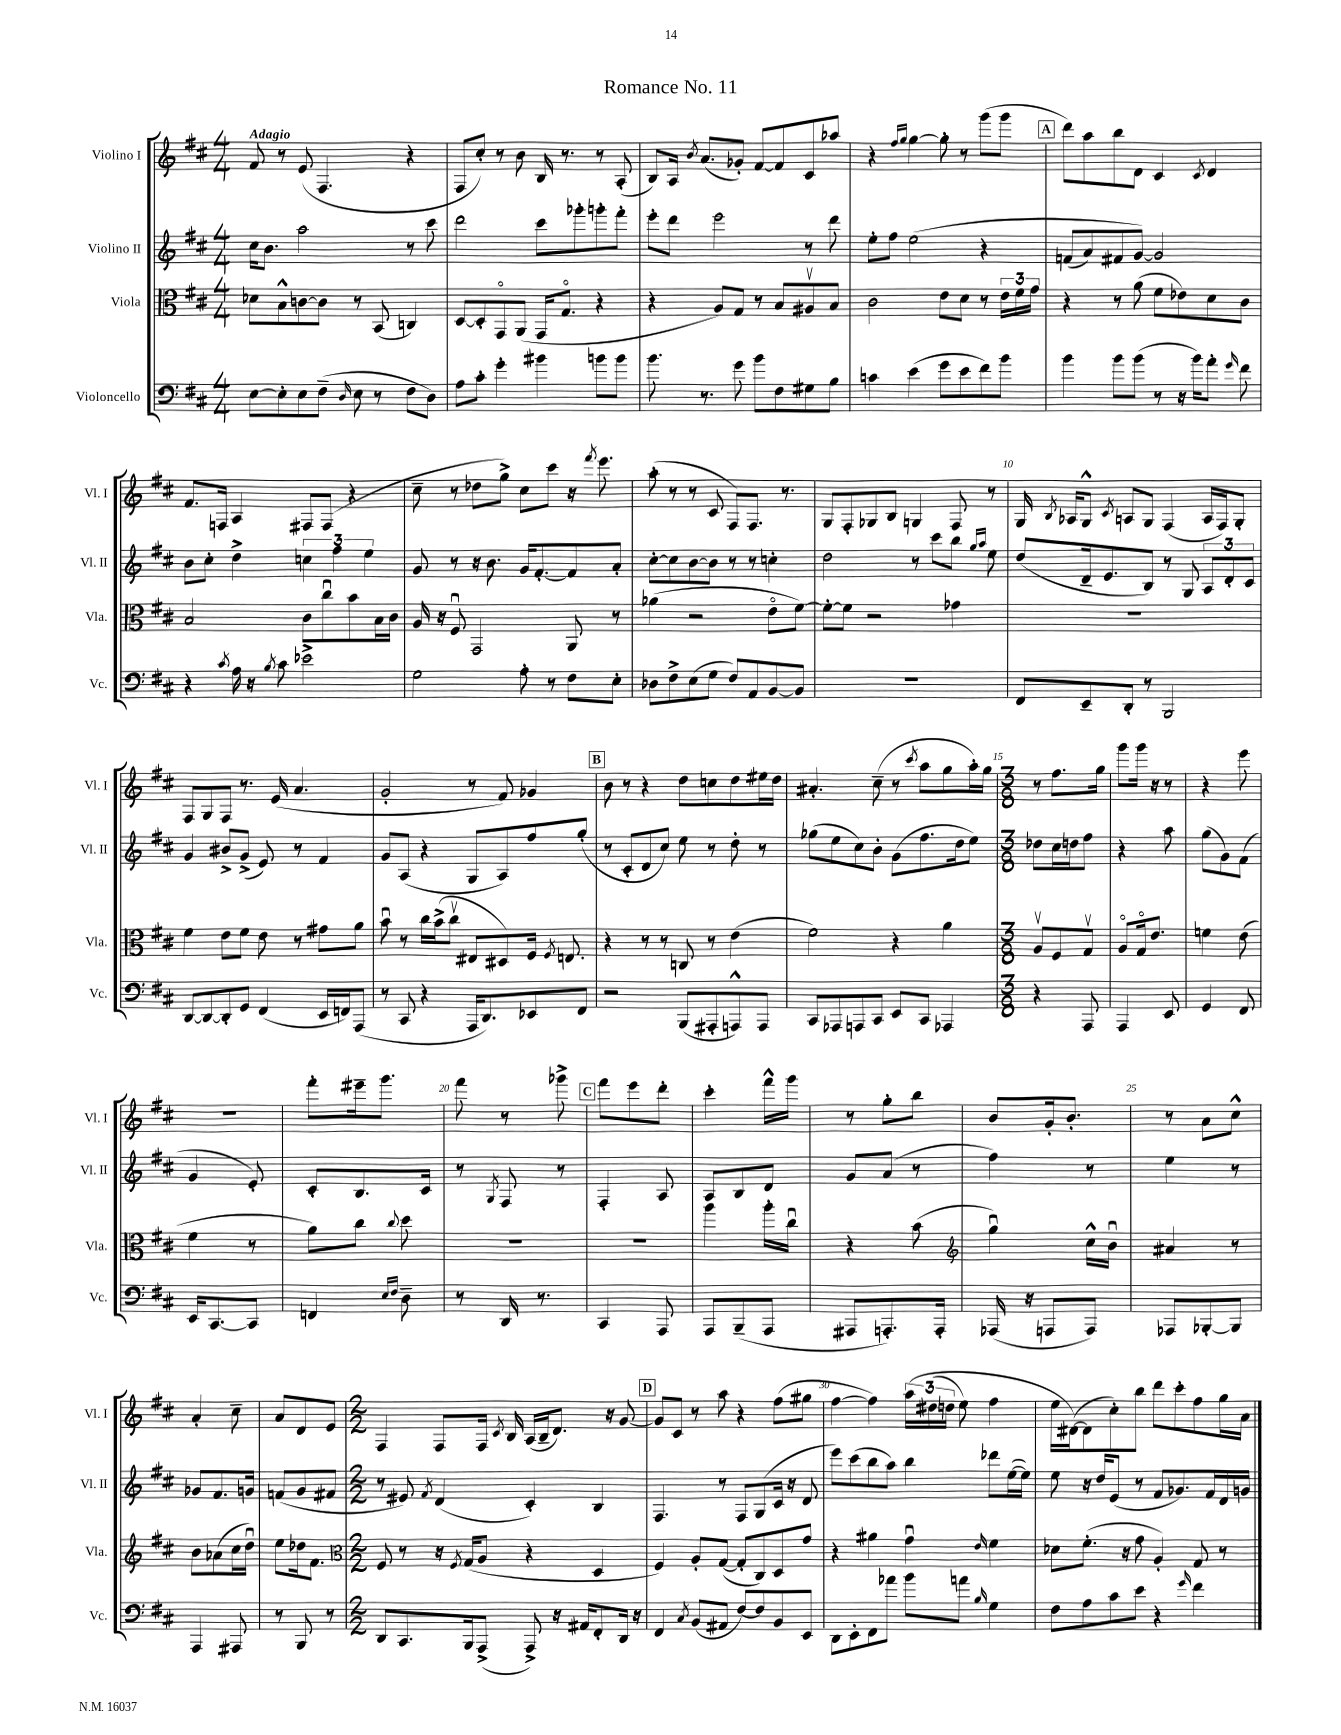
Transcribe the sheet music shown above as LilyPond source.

\header { title = "Romance No. 11" }
<<
\new StaffGroup <<
\new Staff = "s0" \with { instrumentName = "Violino I" shortInstrumentName = "Vl. I" } {
    \clef treble \key d \major \numericTimeSignature \time 4/4 \tempo "Adagio"
    \autoBeamOff fis'8 r8 e'8( fis4. r4 |
    fis8[ cis''8]-.) r8 b'8 b16 r8. r8 a8-.( |
    b8[) a16] \acciaccatura { b'8 } a'8.[( ges'8]-.) fis'8[~ fis'8 cis'8 aes''8] |
    r4 \grace { fis''16[ g''16] } g''4~ g''8-. r8 g'''8[( g'''8] |
    \mark \markup { \box "A" } d'''8[) a''8 b''8 d'8] cis'4 \acciaccatura { cis'8 } d'4 |
    fis'8.[ f16] a4 fis8[ fis8]( r4 |
    cis''8-- r8 des''8[ g''8]->) cis''8[ cis'''8] r16 \acciaccatura { fis'''8 } e'''8. |
    a''8-.( r8 r8 cis'8 fis8[) fis8.] r8. |
    g8[ fis8-. ges8 b8] g4 fis8 r8 |
    g16 \acciaccatura { b8 } aes16[ g8]-^ \acciaccatura { cis'8 } a8[ g8] fis4( a16[ fis16) g8]-. |
    fis8[ g8 fis8] r8. e'16( a'4. |
    g'2-. r8 fis'8) ges'4 |
    \mark \markup { \box "B" } b'8 r8 r4 d''8[ c''8 d''8 eis''16 d''16] |
    ais'4.-. cis''8--( r8 \acciaccatura { cis'''8 } a''8[ g''8 a''16-.) g''16] |
    \numericTimeSignature \time 3/8 r8 fis''8.[ g''16] |
    g'''8[ g'''16] r16 r8 |
    r4 e'''8 |
    R4. |
    fis'''8[-. eis'''16-- g'''8.] |
    fis'''8 r8 ges'''8-> |
    \mark \markup { \box "C" } fis'''8[ e'''8 d'''8]-. |
    cis'''4-. fis'''16[-^ g'''16] |
    r8 g''8[-. b''8] |
    b'8[ g'16-. b'8.]-. |
    r8 a'8[ cis''8]-^ |
    a'4-. cis''8-- |
    a'8[ d'8 e'8] |
    \numericTimeSignature \time 2/2 fis4 fis8[ fis16] \acciaccatura { cis'8 } b16 a16[( b16-- d'8.]) r16 g'8~ |
    \mark \markup { \box "D" } g'8[ cis'8] r8 a''8 r4 fis''8[( gis''8] |
    fis''4~ fis''4) \tuplet 3/2 { a''16[\( dis''16( d''16] } e''8) fis''4 |
    e''16[ dis'16~(\) dis'8 cis''8-.) b''8] d'''8[ cis'''8-. fis''8 g''16 a'16] \bar "|." |
}
\new Staff = "s1" \with { instrumentName = "Violino II" shortInstrumentName = "Vl. II" } {
    \clef treble \key d \major \numericTimeSignature \time 4/4
    \autoBeamOff cis''16[ b'8.] a''2 r8 cis'''8 |
    d'''2 cis'''8[ ges'''8-. g'''8-. fis'''8]-. |
    e'''8[-. d'''8] e'''2 r8 d'''8 |
    e''8[-. fis''8] e''2\( r4 |
    \mark \markup { \box "A" } f'8[( a'8) fis'8 g'8]~\) g'2 |
    b'8[ cis''8]-. d''4-> \tuplet 3/2 { c''4 fis''4 e''4 } |
    g'8 r8 r16 b'8. g'16[ fis'8.~-. fis'8 a'8]-. |
    cis''8[~-. cis''8 b'8~ b'8] r8 r8 c''4-. |
    d''2 r8 cis'''8[ b''8] \grace { g''16[ a''16] } e''8 |
    d''8[( d'16-- e'8. b8]) r8 g8 \tuplet 3/2 { a8[ d'8-. cis'8] } |
    g'4 bis'8[-> g'8]->( e'8) r8 fis'4 |
    g'8[ a8]( r4 g8[ a8) fis''8 g''8]-.( |
    \mark \markup { \box "B" } r8 cis'8[-. d'8 cis''8]) e''8 r8 d''8-. r8 |
    ges''8[( e''8 cis''8) b'8]-. g'8[( fis''8. d''16 e''8]) |
    \numericTimeSignature \time 3/8 des''8[ cis''16 d''16 fis''8] |
    r4 a''8 |
    g''8[( g'8) fis'8]( |
    g'4 e'8-.) |
    cis'8[-. b8. cis'16] |
    r8 \acciaccatura { g8 } fis8 r8 |
    \mark \markup { \box "C" } fis4-. a8 |
    a8[ b8 d'8] |
    g'8[ a'8]( r8 |
    fis''4) r8 |
    e''4 r8 |
    ges'8[ fis'8. g'16] |
    f'8[( g'8 fis'8] |
    \numericTimeSignature \time 2/2 r8 eis'8) \acciaccatura { fis'8 } d'4( cis'4-.) b4 |
    \mark \markup { \box "D" } fis4. r8 fis8[ g8( cis'16] r16 d'8 |
    e'''8[) cis'''8( b''8 a''8]) b''4 des'''8[ e''16~( e''16]) |
    e''8 r16 d''16[ e'8]( r8 fis'8[ ges'8.) fis'16 d'16 g'16] \bar "|." |
}
\new Staff = "s2" \with { instrumentName = "Viola" shortInstrumentName = "Vla." } {
    \clef alto \key d \major \numericTimeSignature \time 4/4
    \autoBeamOff des'8[ b8-^ c'8~ c'8] r8 b,8( c4) |
    d8[~ d8-. g,8\flageolet a,8]( g,16[ g8.]\flageolet r4 |
    r4 a8[) g8] r8 b8[ ais8\upbow b8] |
    cis'2 e'8[ d'8] r8 \tuplet 3/2 { e'16[ fis'16 g'16] } |
    \mark \markup { \box "A" } r4 r8 a'8( fis'8[ ees'8) d'8 cis'8] |
    b2 cis'8[ cis''8\downbow b'8 b16 cis'16] |
    a16 r16 fis8\downbow g,2 a,8 r8 |
    aes'4( r2 e'8[\flageolet fis'8]~) |
    fis'8[~-. fis'8] r2 ges'4 |
    R1 |
    fis'4 e'8[ fis'8] e'8 r8 gis'8[ a'8] |
    b'8\downbow r8 cis''16[ b'16->( cis''8]\upbow eis8[ dis8) fis16] \acciaccatura { fis8 } e8. |
    \mark \markup { \box "B" } r4 r8 r8 c8 r8 e'4( |
    fis'2) r4 a'4 |
    \numericTimeSignature \time 3/8 a8[\upbow fis8 g8]\upbow |
    a8[\flageolet g16\flageolet e'8.] |
    f'4 e'8( |
    fis'4 r8 |
    a'8[) cis''8] \appoggiatura { cis''8 } d''8 |
    R4. |
    \mark \markup { \box "C" } R4. |
    a''4 a''16[-. cis''16]\downbow |
    r4 b'8( |
    \clef treble g''4\downbow) cis''16[-^ b'16]\downbow |
    ais'4 r8 |
    b'8[ aes'8( cis''16 d''16]\downbow) |
    e''8[ des''16 fis'8.] |
    \numericTimeSignature \time 2/2 \clef alto fis8 r8 r16 \acciaccatura { fis8 } g16[( a8] r4 d4 |
    \mark \markup { \box "D" } fis4) a8[-. g8]~( g8[-. cis8) d8 g'8] |
    r4 ais'4 g'4\downbow \grace { e'16 } fis'4 |
    des'8[ fis'8.]-.( r16 g'8 a4-.) g8 r8 \bar "|." |
}
\new Staff = "s3" \with { instrumentName = "Violoncello" shortInstrumentName = "Vc." } {
    \clef bass \key d \major \numericTimeSignature \time 4/4
    \autoBeamOff e8[~ e8-. e8 fis8]--( \grace { d16 } e8 r8 fis8[ d8]) |
    a8[ cis'8]-. g'4-. bis'4 b'8[ b'8] |
    b'8. r8. g'8 b'8[ fis8 gis8 b8] |
    c'4 e'4( g'8[ e'8 fis'8) b'8] |
    \mark \markup { \box "A" } b'4 b'8[ b'8]( r8 r16 b'16[) a'8]-. \grace { g'16 } fis'8 |
    r4 \acciaccatura { cis'8 } a16 r16 \acciaccatura { b8 } cis'8 ees'2-> |
    g2 a8-. r8 fis8[ e8]-. |
    des8[ fis8-> e8( g8] fis8[) a,8 b,8~ b,8] |
    R1 |
    fis,8[ e,8-- d,8]-. r8 b,,2 |
    d,8[~ d,8~ d,8-. g,8] fis,4( e,16[ f,16) a,,8]( |
    r8 cis,8 r4 a,,16[ d,8.) ees,8 fis,8] |
    \mark \markup { \box "B" } r2 b,,8[( ais,,8-. a,,8-^) a,,8] |
    cis,8[ aes,,8 a,,8 cis,8] e,8[ cis,8] aes,,4 |
    \numericTimeSignature \time 3/8 r4 a,,8 |
    a,,4 e,8 |
    g,4 fis,8 |
    e,16[ cis,8.~ cis,8] |
    f,4 \grace { e16[ fis16] } d8-- |
    r8 d,16 r8. |
    \mark \markup { \box "C" } cis,4 a,,8 |
    a,,8[ b,,8--( a,,8] |
    ais,,8[ a,,8.-.) a,,16]-. |
    aes,,16( r16 a,,8[ a,,8]) |
    aes,,8[ bes,,8~-. bes,,8] |
    a,,4 ais,,8 |
    r8 b,,8 r8 |
    \numericTimeSignature \time 2/2 d,8[ cis,8. b,,16 a,,8]->( a,,8->) r16 ais,16[ fis,8-. d,16] r16 |
    \mark \markup { \box "D" } fis,4 \acciaccatura { cis8 } b,8[( ais,8] fis8[~) fis8 b,8 e,8] |
    d,8[ e,8-. fis,8 aes'8] b'8[ a'8] \grace { b16 } g4 |
    fis8[ a8 cis'8 e'8] r4 \grace { g'16 } fis'4 \bar "|." |
}
>>
>>
\layout { \context { \Score \override BarNumber.break-visibility = ##(#f #t #t) barNumberVisibility = #(every-nth-bar-number-visible 5) } }
